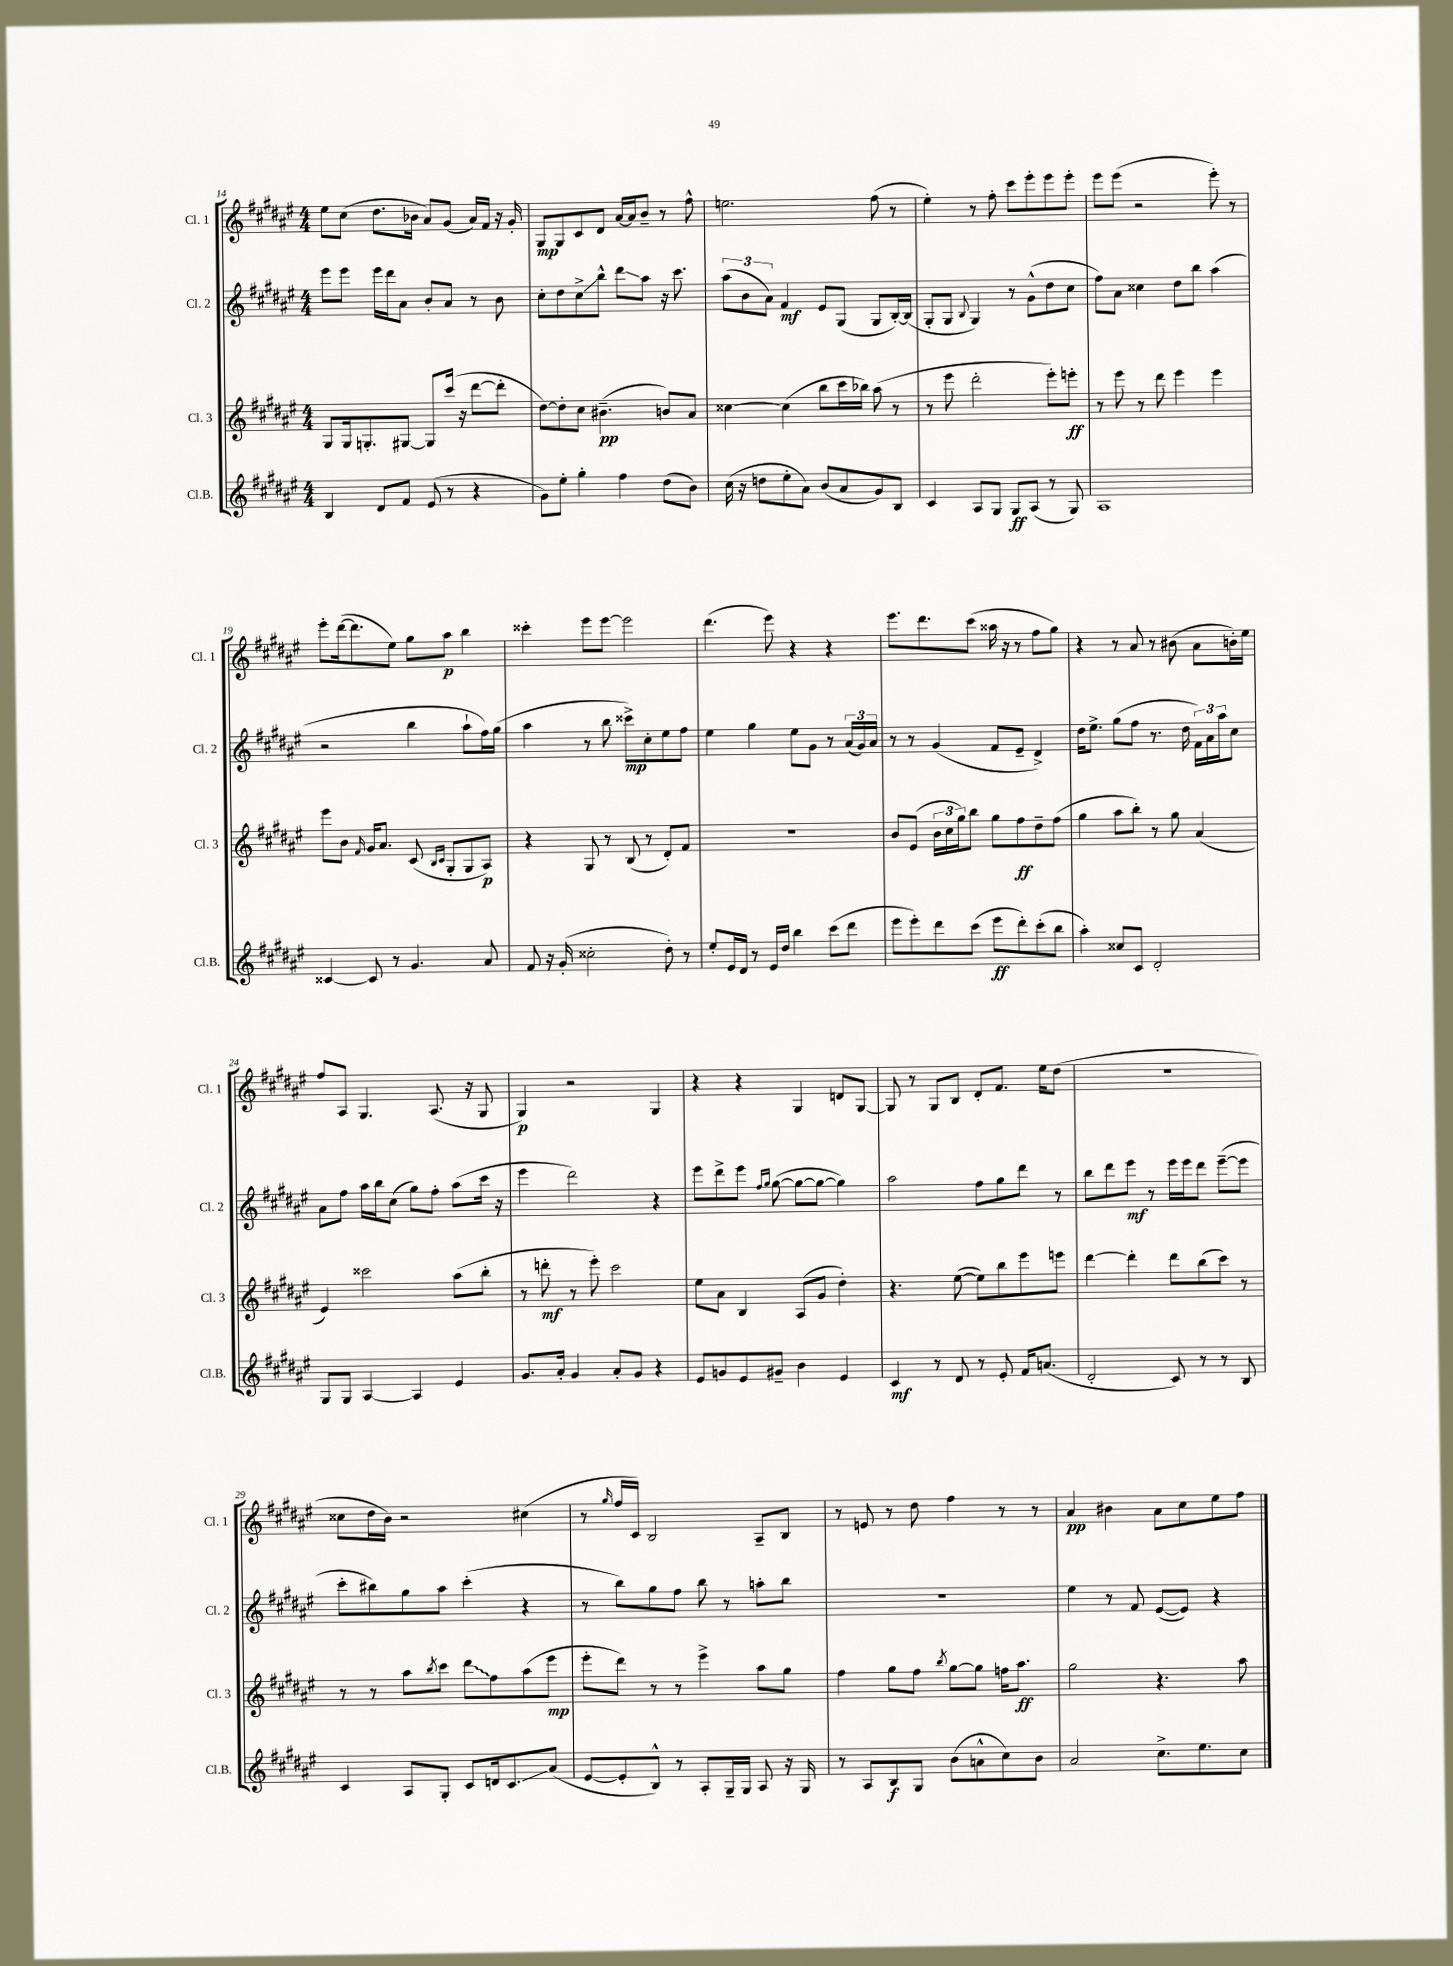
<<
\new StaffGroup <<
\new Staff = "s0" \with { instrumentName = "Cl. 1" shortInstrumentName = "Cl. 1" } {
    \clef treble \key fis \major \numericTimeSignature \time 4/4
    eis''8 cis''8( dis''8. bes'16 ais'8) gis'8( ais'16) fis'16 r16 gis'16-. |
    gis8\mp gis8 cis'8 dis'8 ais'16~ ais'16 b'8-- r8 fis''8-^ |
    e''2. fis''8( r8 |
    eis''4-.) r8 fis''8-. cis'''8 eis'''8-. eis'''8 eis'''8-. |
    eis'''8 eis'''8( r2 eis'''8-.) r8 |
    eis'''8-. dis'''16~( dis'''8. eis''8) gis''8 ais''8\p b''4 |
    cisis'''4-. eis'''8 eis'''8~ eis'''2 |
    dis'''4.( eis'''8) r4 r4 |
    eis'''8. dis'''8. cis'''8( aisis''16 r16 r8 fis''8 gis''8) |
    r4 r8 ais'8 r8 bis'8( ais'8 b'16-.) eis''16 |
    fis''8 ais8 gis4. ais8.( r16 gis8 |
    gis4\p) r2 gis4 |
    r4 r4 gis4 d'8 gis8~ |
    gis8 r8 gis8 b8 dis'8-. fis'8. eis''16 dis''8( |
    R1 |
    cisis''8 dis''16 b'16) r2 cis''4( |
    r8 \grace { gis''16 } fis''16 cis'16) b2 ais8-- b8 |
    r8 e'8 r8 dis''8 fis''4 r8 r8 |
    ais'4\pp bis'4 ais'8 cis''8 eis''8 fis''8 \bar "|." |
}
\new Staff = "s1" \with { instrumentName = "Cl. 2" shortInstrumentName = "Cl. 2" } {
    \clef treble \key fis \major \numericTimeSignature \time 4/4
    eis'''8 eis'''8 eis'''16 dis'''16 ais'8 b'8-. ais'8 r8 b'8 |
    cis''8-. dis''8 cis''8->\glissando b''8-^ dis'''8\glissando ais''8 r16 cis'''8. |
    \tuplet 3/2 { ais''8( b'8 ais'8) } fis'4\mf eis'8 gis8( gis8 b16~-.) b16( |
    gis8-. gis8 \appoggiatura { b8 } gis4) r8 gis'8-^( dis''8 cis''8 |
    fis''8) ais'8 cisis''4 dis''8 b''8 ais''4( |
    r2 b''4 ais''8-! fis''16) gis''16( |
    ais''4 r8 b''8 cisis'''8->\mp) cis''8-. eis''8 fis''8 |
    eis''4 gis''4 eis''8 gis'8 r8 \tuplet 3/2 { ais'16( gis'16) ais'16 } |
    r8 r8 gis'4( fis'8 eis'8-- dis'4->) |
    dis''16 eis''8.-> gis''8( fis''8 r8. dis''16 \tuplet 3/2 { fis'16) ais'16 ais''16 } cis''8 |
    ais'8 fis''8 ais''16 b''16 cis''8( gis''8) fis''8-. ais''8( cis'''16 r16 |
    eis'''4 dis'''2) r4 |
    eis'''8 dis'''8-> eis'''8 \grace { fis''16 gis''16 } gis''8~( gis''8~ gis''8~ gis''4) |
    ais''2 fis''8 gis''8 dis'''8 r8 |
    b''8 dis'''8 eis'''8\mf r8 eis'''16 eis'''16 dis'''8 eis'''8~--( eis'''8 |
    cis'''8-. bis''8) gis''8 ais''8 cis'''4-.( r4 |
    r8 b''8) gis''8 fis''8 b''8 r8 a''8-. b''8 |
    R1 |
    eis''4 r8 fis'8 eis'8~( eis'8) r4 \bar "|." |
}
\new Staff = "s2" \with { instrumentName = "Cl. 3" shortInstrumentName = "Cl. 3" } {
    \clef treble \key fis \major \numericTimeSignature \time 4/4
    gis8 gis16 g8.-. gis8~ gis8 cis'''16( r16 dis'''8~ dis'''8-. |
    dis''8~) dis''8-. cis''8 bis'4.--\pp( b'8) ais'8 |
    cisis''4~ cisis''4( b''8 cis'''16 bes''16) ais''8( r8 |
    r8 eis'''8 dis'''2-. eis'''8-.) e'''8-.\ff |
    r8 eis'''8 r8 dis'''8 eis'''4 eis'''4 |
    eis'''8 b'8 \grace { fis'16 } gis'16 ais'8. cis'8( \grace { b16 cis'16 } gis8-. gis8 ais8\p) |
    r4 gis8 r8 b8( r8 dis'8-.) fis'8 |
    r1 |
    b'8 eis'8( \tuplet 3/2 { b'16 cis''16 gis''16) } b''8 gis''8 fis''8\ff dis''8-- fis''8( |
    gis''4 ais''8 b''8-.) r8 gis''8 ais'4( |
    eis'4) cisis'''2 ais''8( b''8-. |
    r8 d'''8-.\mf r8 eis'''8-.) cis'''2 |
    eis''8 ais'8 b4 ais8( gis'8 dis''4-.) |
    r4. eis''8~( eis''8) b''8 eis'''8 e'''8 |
    dis'''4~ dis'''4-. dis'''8 b''8( cis'''8) r8 |
    r8 r8 ais''8 \acciaccatura { b''8 } cis'''8 \once \override Glissando.style = #'zigzag dis'''8\glissando fis''8 ais''8( eis'''8\mp |
    eis'''8-. dis'''8) r8 r8 eis'''4-> ais''8 gis''8 |
    fis''4 gis''8 fis''8 \acciaccatura { b''8 } gis''8~ gis''8 f''16 ais''8.\ff |
    gis''2 r4. ais''8 \bar "|." |
}
\new Staff = "s3" \with { instrumentName = "Cl.B." shortInstrumentName = "Cl.B." } {
    \clef treble \key fis \major \numericTimeSignature \time 4/4
    b4 dis'8 fis'8 eis'8( r8 r4 |
    gis'8) eis''8-. gis''4-. fis''4 dis''8( b'8) |
    cis''16( r16 d''8 eis''8-. ais'8) b'8( ais'8 gis'8) b8 |
    cis'4 ais8 gis8 gis8\ff ais8( r8 gis8) |
    ais1 |
    cisis'4~ cisis'8 r8 gis'4. ais'8 |
    fis'8 r16 gis'16-.( cisis''2-. dis''8-.) r8 |
    eis''8-. eis'16 dis'16 r8 eis'16 dis''16 b''4 cis'''8( dis'''8 |
    eis'''8 eis'''8-.) dis'''8 cis'''8( eis'''8\ff dis'''8-.) cis'''8-.( b''8 |
    ais''4-.) cisis''8 cis'8 dis'2-. |
    gis8 gis8 ais4~ ais4 eis'4 |
    gis'8. ais'16-. gis'4 ais'8-. gis'8 r4 |
    eis'8 g'8 eis'8 gis'8-- b'4 eis'4 |
    cis'4\mf r8 dis'8 r8 eis'8-. fis'16 a'8.( |
    dis'2-. cis'8) r8 r8 b8 |
    cis'4 ais8 gis8-. cis'8 d'16 cis'8.\glissando ais'8( |
    eis'8~ eis'8-. b8-^) r8 ais8-. gis16-- gis16 ais8 r16 gis16 |
    r8 ais8 b8\f gis8 b'8( a'8-^ cis''8) b'8 |
    ais'2 cis''8.-> eis''8. cis''8 \bar "|." |
}
>>
>>
\layout { \context { \Score currentBarNumber = #14 } }
